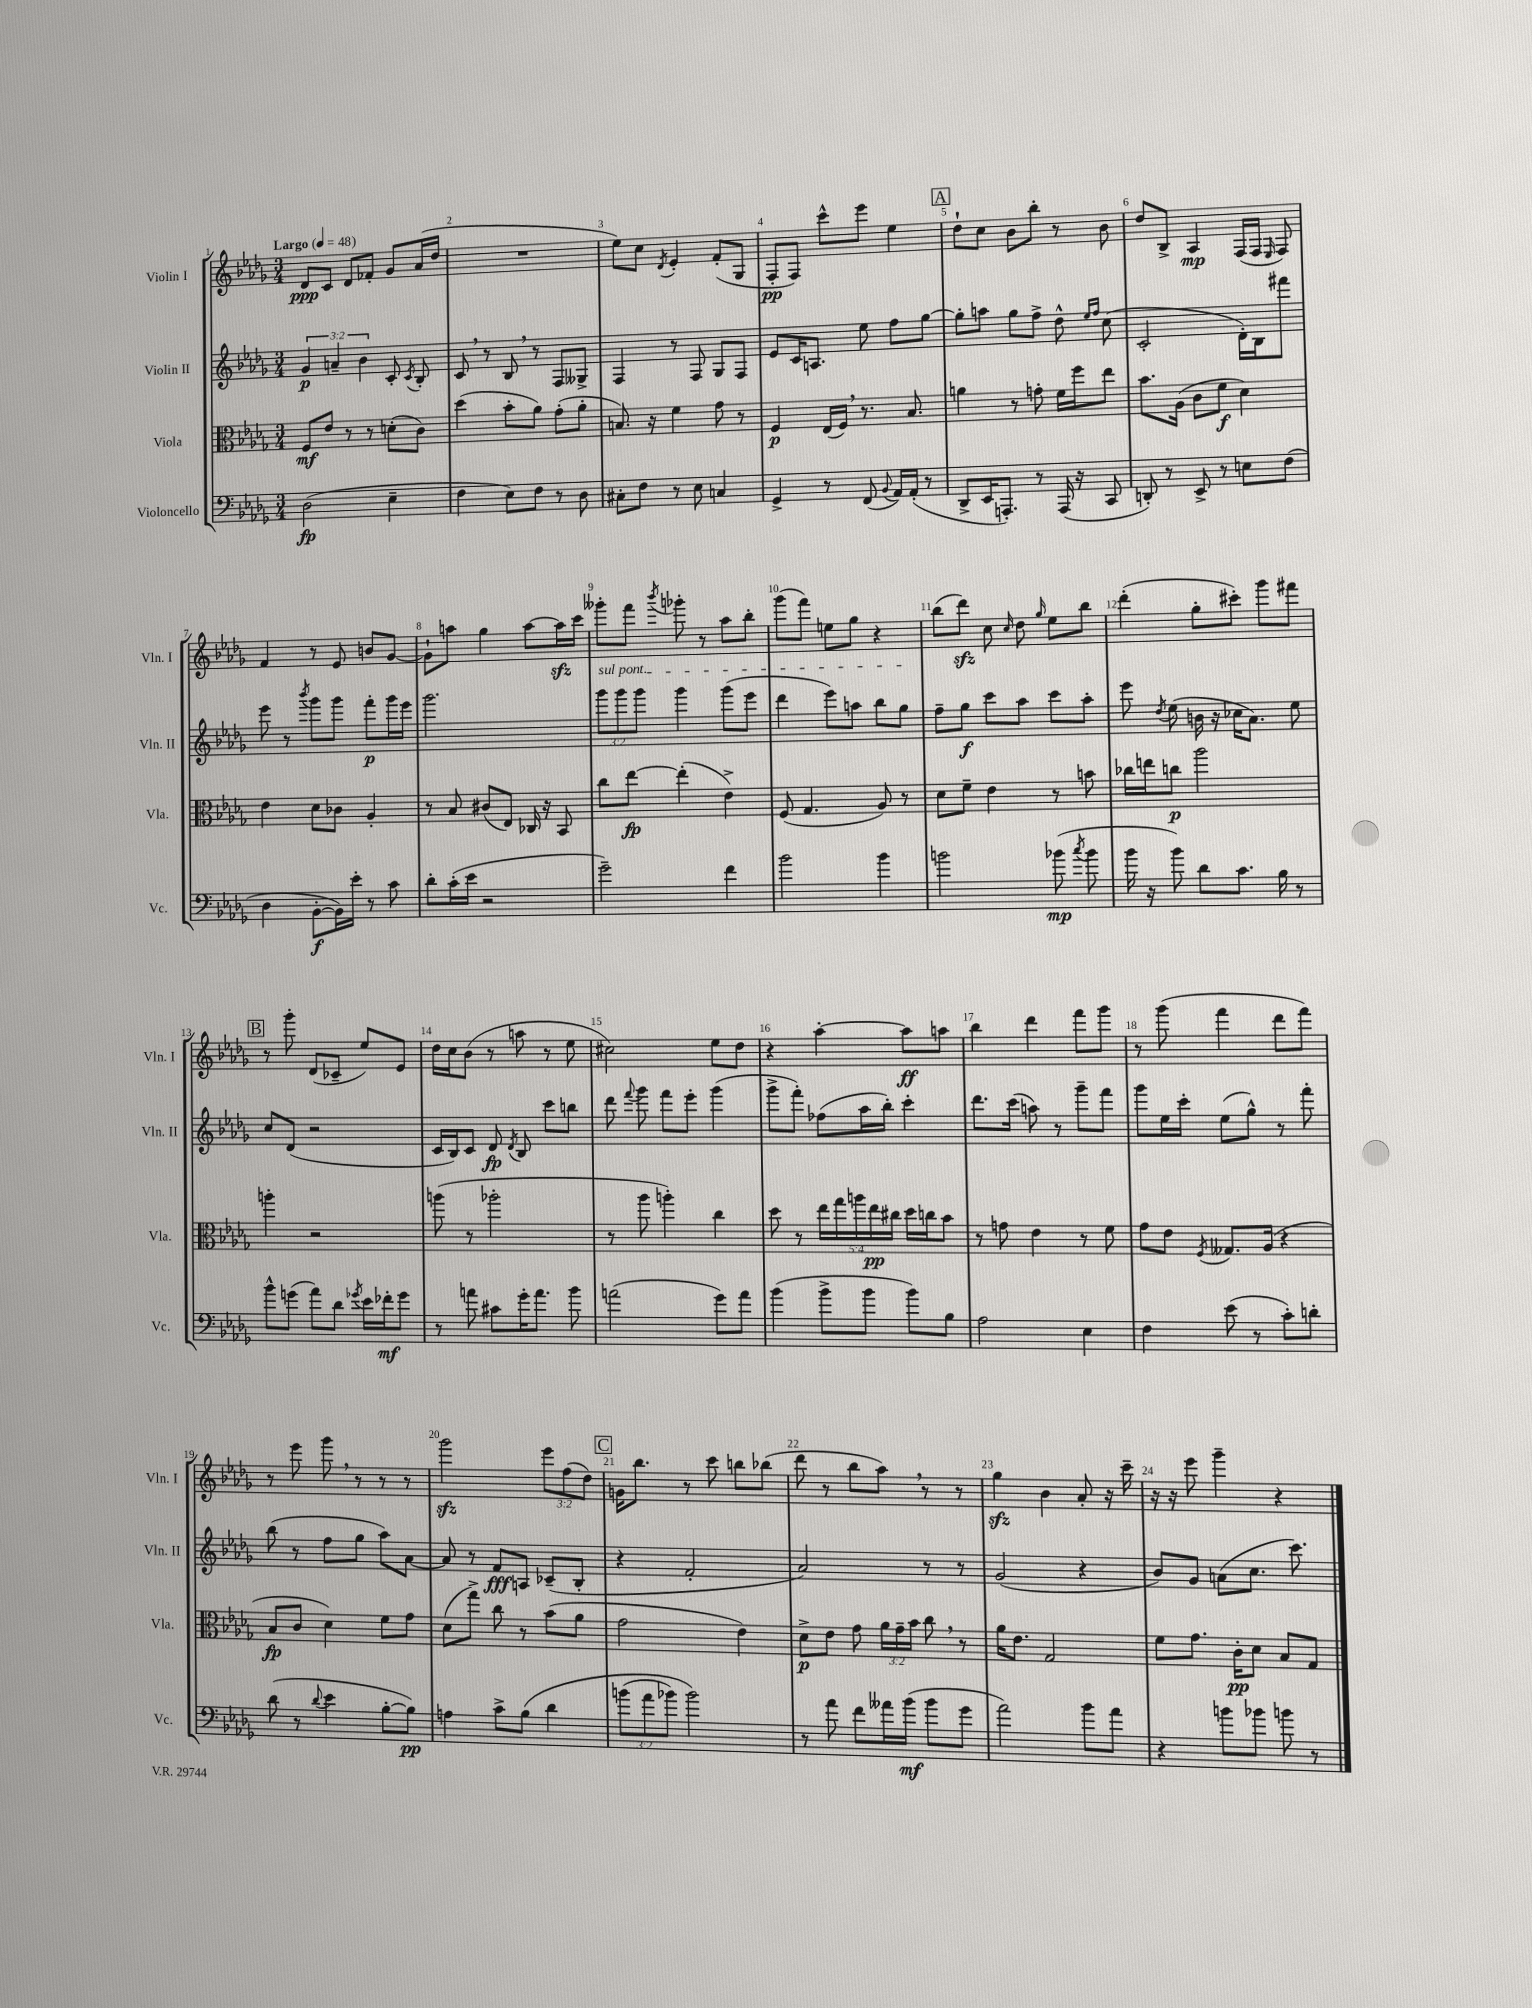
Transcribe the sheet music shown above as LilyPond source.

<<
\new StaffGroup <<
\new Staff = "s0" \with { instrumentName = "Violin I" shortInstrumentName = "Vln. I" } {
    \clef treble \key des \major \numericTimeSignature \time 3/4 \override Staff.TupletNumber.text = #tuplet-number::calc-fraction-text \tempo "Largo" 4 = 48
    \autoBeamOff des'8[\ppp c'8] des'8[ fes'8]-. ges'8[ aes'16( des''16] |
    R2. |
    ees''8[) c''8] \acciaccatura { des'8 } ees'4-. f'8[-.( ges8] |
    f8[-.\pp f8]) c'''8[-^ ees'''8] ees''4 |
    \mark \markup { \box "A" } des''8[-! c''8] bes'8[ bes''8]-. r8 bes'8 |
    des''8[ bes8]-> aes4\mp f16[( f16] \grace { ees16 } f8) |
    f'4 r8 ees'8 b'8[ ges'8]~ |
    ges'8[-! a''8] ges''4 a''8[~ a''16\sfz c'''16] |
    geses'''8[-. f'''8] \acciaccatura { bes'''8 } ges'''8-. r8 aes''8[ bes''8]-. |
    ges'''8[( f'''8]) e''8[ ges''8] r4 |
    bes''8[( des'''8]\sfz) c''8 \grace { c''16 } des''8 \grace { ges''16 } ees''8[ bes''8] |
    des'''4-.( ges''8[-. cis'''8]-.) ges'''8[ fis'''8] |
    \mark \markup { \box "B" } r8 ges'''8-. des'8[( ces'8]-- ees''8[) ees'8] |
    des''16[ c''16 bes'8]( r8 a''8 r8 ees''8 |
    cis''2) ees''8[ des''8] |
    r4 aes''4~-. aes''8[\ff a''8] |
    bes''4 des'''4 f'''8[ ges'''8] |
    r8 ges'''8( f'''4 des'''8[ f'''8]) |
    r8 ees'''8 ges'''8 \breathe r8 r8 r8 |
    ges'''2\sfz \tuplet 3/2 { ees'''8[ f''8( des''8]) } |
    \mark \markup { \box "C" } g'16[ bes''8.] r8 c'''8 b''8[ bes''8]( |
    des'''8 r8 bes''8[ aes''8]) \breathe r8 r8 |
    ges''4\sfz bes'4 aes'8-. r16 c'''16-- |
    r16 r16 ees'''8 ges'''4-- r4 \bar "|." |
}
\new Staff = "s1" \with { instrumentName = "Violin II" shortInstrumentName = "Vln. II" } {
    \clef treble \key des \major \numericTimeSignature \time 3/4 \override Staff.TupletNumber.text = #tuplet-number::calc-fraction-text
    \autoBeamOff \tuplet 3/2 { ges'4\p a'4-- bes'4 } c'8-. \acciaccatura { c'8 } bes8-. |
    c'8 \breathe r8 bes8 \breathe r8 f8[ geses8]-> |
    f4 r8 f8 ges8[ f8] |
    ees'8[ c'16 a8.] ees''8 f''8[ ges''8]~ |
    \mark \markup { \box "A" } ges''8[-. a''8] ges''8[ f''8]-> des''8-^ \grace { ees''16[ f''16] } c''8( |
    c'2-. des'16[-.) bes16 fis'''8] |
    ees'''8 r8 \acciaccatura { bes'''8 } ges'''8[ ges'''8] f'''8[-.\p ges'''16 ees'''16] |
    ges'''2. |
    \tuplet 3/2 { \once \override TextSpanner.bound-details.left.text = \markup { \italic "sul pont." } ges'''8[\startTextSpan ges'''8 ges'''8] } ges'''4 ges'''8[( ees'''8] |
    des'''4 ees'''8[) a''8] bes''8[ ges''8]\stopTextSpan |
    f''8[-- ges''8]\f c'''8[ aes''8] c'''8[ aes''8]-. |
    ees'''8 \acciaccatura { des''8 } ees''8( b'16 r16 ces''16[ aes'8.]) ees''8 |
    \mark \markup { \box "B" } c''8[ des'8]( r2 |
    c'16[ bes16) c'8] des'8\fp \acciaccatura { des'8 } bes8 c'''8[ b''8] |
    des'''8 \appoggiatura { f'''8 } ges'''8 f'''8[ ees'''8]-. ges'''4( |
    ges'''8[-> f'''8]-.) fes''8[( aes''16 bes''16]-.) c'''4-. |
    des'''8.[ c'''16]( a''8) r8 ges'''8[-- f'''8] |
    ges'''8[ ees''16 c'''16]-. ees''8[( ges''8]-^) r8 f'''8-. |
    bes''8( r8 f''8[ ges''8] aes''8[) aes'8]~ |
    aes'8 r8 f'8[\fff a8] ces'8[--( bes8]-. |
    \mark \markup { \box "C" } r4 f'2-. |
    aes'2) r8 r8 |
    ges'2( r4 |
    bes'8[) ges'8] a'8[( c''8.] c'''8.) \bar "|." |
}
\new Staff = "s2" \with { instrumentName = "Viola" shortInstrumentName = "Vla." } {
    \clef alto \key des \major \numericTimeSignature \time 3/4 \override Staff.TupletNumber.text = #tuplet-number::calc-fraction-text
    \autoBeamOff f8[\mf ees'8] r8 r8 d'8[-.( c'8]) |
    des''4( bes'8[-. aes'8]) ges'8[-.( aes'8]-. |
    b8.) r16 f'4 ges'8 r8 |
    f4\p ees16[( f16]) \breathe r8. bes8. |
    \mark \markup { \box "A" } a'4 r8 g'8-. f'16[ f''16 ees''8] |
    bes'8.[ aes16]( c'8[ f'8]\f des'4) |
    ees'4 des'8[ ces'8] aes4-. |
    r8 bes8 cis'8[( ees8]) ces16 r16 bes,8 |
    c''8[ ees''8]~\fp ees''4-.( ees'4->) |
    f8( ges4. aes8) r8 |
    des'8[ f'8]-- ees'4 r8 b'8 |
    ces''16[ e''16 c''8]\p aes''2 |
    \mark \markup { \box "B" } a''4-. r2 |
    a''8( r8 aes''2-. |
    r8 aes''8 a''4-.) c''4 |
    des''8 r8 \tuplet 5/4 { ees''16[ ges''16 a''16 ees''16\pp cis''16] } des''16[ c''16 bes'8] |
    r8 g'8 ees'4 r8 f'8 |
    ges'8[ ees'8] \acciaccatura { f8 } geses8.[ aes16]( r4 |
    bes8[\fp c'8] des'4) f'8[ ges'8] |
    des'8[( ges''8]->) c''8 r8 bes'8[( aes'8] |
    \mark \markup { \box "C" } ges'2 ees'4) |
    des'8[->\p ees'8] ges'8 \tuplet 3/2 { aes'16[ ges'16-- bes'16] } c''8 \breathe r8 |
    aes'16[ ees'8.] ges2 |
    f'8[ ges'8.] c'16[-.\pp des'8] bes8[ ges8] \bar "|." |
}
\new Staff = "s3" \with { instrumentName = "Violoncello" shortInstrumentName = "Vc." } {
    \clef bass \key des \major \numericTimeSignature \time 3/4 \override Staff.TupletNumber.text = #tuplet-number::calc-fraction-text
    \autoBeamOff des2\fp( ees4-- |
    f4 ees8[) f8] r8 des8 |
    cis8[-. f8] r8 ees8 c4 |
    ges,4-> r8 f,8( \appoggiatura { bes,8 } aes,16[) aes,16]-.( r8 |
    \mark \markup { \box "A" } des,8[-> ees,16 a,,8.]-.) r8 a,,16( r16 c,8 |
    d,8-.) r8 ees,8-> r8 e8[ f8]( |
    des4 bes,8[~-.\f bes,16) ees'16]-. r8 c'8 |
    des'8[-. c'16-.( ees'16] r2 |
    ges'2--) f'4 |
    bes'2 bes'4 |
    b'2 bes'8\mp( \acciaccatura { c''8 } bes'8 |
    bes'16 r16 bes'8) des'8[ c'8.] bes16 r8 |
    \mark \markup { \box "B" } bes'8[-^ g'8]( aes'8[) des'8] \acciaccatura { ges'8 } ees'16[ fes'16-.\mf ges'8] |
    r8 a'8 cis'8[ ges'16-. a'8.] bes'8 |
    a'2( ges'8[) a'8] |
    bes'4( bes'8[-> bes'8] bes'8[) bes8] |
    aes2 ees4 |
    f4 ees'8( r8 c'8[-.) d'8]-. |
    des'8( r8 \appoggiatura { des'8 } ees'4 bes8[~-. bes8]\pp) |
    a4 c'8[-> bes8]\( des'4 |
    \mark \markup { \box "C" } \tuplet 3/2 { b'8[( aes'8 bes'8]) } bes'2\) |
    r8 aes'8 f'8[ aeses'16 bes'16]\mf( bes'8[ ges'8] |
    aes'2) bes'8[ aes'8] |
    r4 b'8[ bes'8] b'8 r8 \bar "|." |
}
>>
>>
\layout { \context { \Score \override BarNumber.break-visibility = ##(#f #t #t) barNumberVisibility = #all-bar-numbers-visible } }
